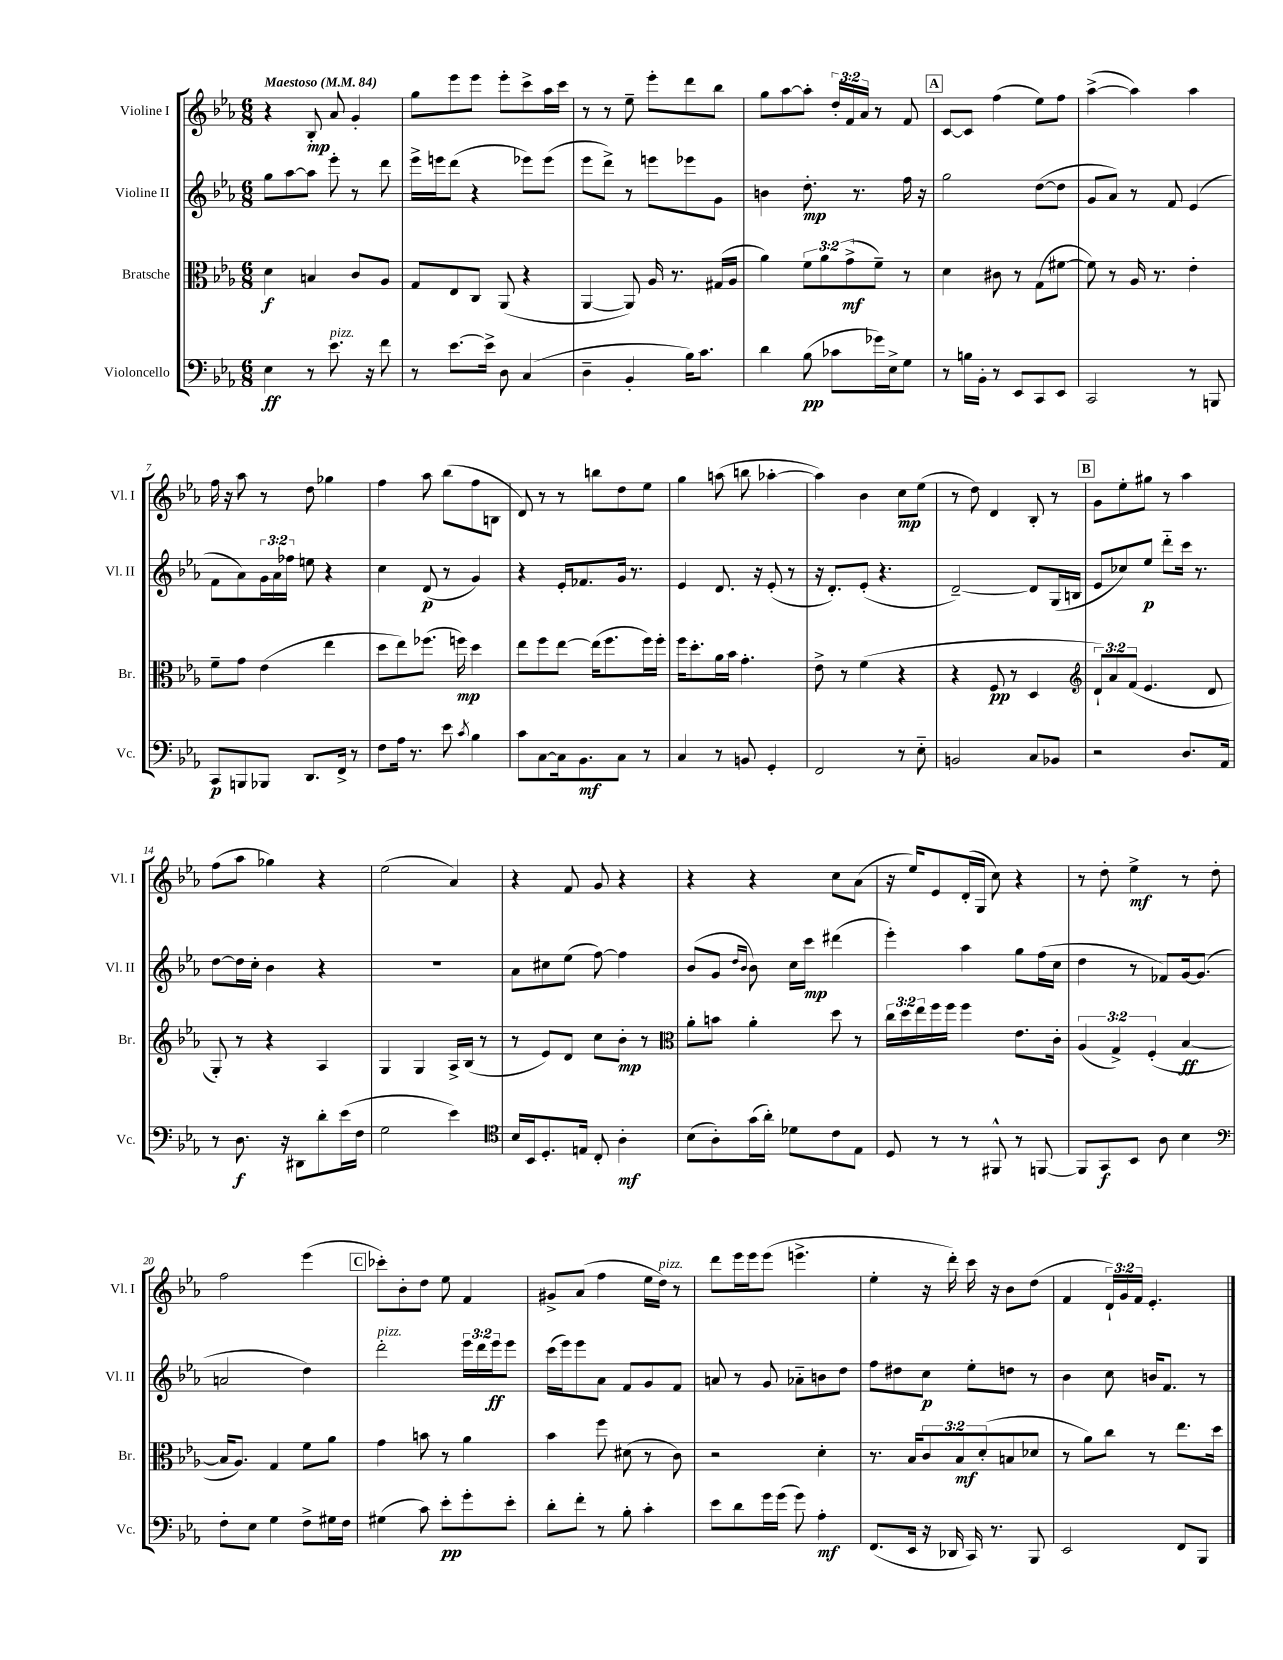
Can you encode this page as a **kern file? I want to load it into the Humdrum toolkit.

**kern	**kern	**kern	**kern
*staff4	*staff3	*staff2	*staff1
*clefF4	*clefC3	*clefG2	*clefG2
*k[b-e-a-]	*k[b-e-a-]	*k[b-e-a-]	*k[b-e-a-]
*M6/8	*M6/8	*M6/8	*M6/8
*MM84	*MM84	*MM84	*MM84
4E-	4d	8gg	4r
.	.	[8aa-	.
8r	4B	8aa-]	8B-'
8.e-	.	8eee-'	8a-
.	8c	8r	4g'
16r	.	.	.
8f	8A-	8ddd	.
=	=	=	=
8r	8G	16eee-^	8gg
.	.	16eee	.
[8.e-	8E-	(8ddd	8eee-
.	8C	4r	8eee-
16e-^]	.	.	.
8D	(8AA-	.	8eee-'
(4C	4r	8eee-)	8ccc^
.	.	(8eee-	16aa-
.	.	.	16ccc
=	=	=	=
4D~	[4AA-	8eee-	8r
.	.	8ddd^)	8r
4BB-'	8AA-])	8r	8ee-~
.	16A-	8eee	8eee-'
.	8.r	.	.
16B-)	.	8eee-	8ddd
8.c	.	.	.
.	(16G#	8g	8bb-
.	16A-	.	.
=	=	=	=
4d	4a-)	4b	8gg
.	.	.	[8aa-
(8B-	12f	8.dd'	8aa-']
.	12a-	.	.
8c-	.	.	24dd'
.	(12g^	.	24f
.	.	8.r	.
.	.	.	24a-
16g-)	8f~)	.	8r
16E-^	.	.	.
8G	8r	16ff	8f
.	.	16r	.
=	=	=	=
8r	4d	2gg	[8c
16B	.	.	8c]
16BB-'	.	.	.
8r	8c#	.	(4ff
8EE-	8r	.	.
8CC	(8G	([8dd	8ee-)
8EE-	[8f#	8dd]	8ff
=	=	=	=
2CC	8f#])	8g	([4aa-^
.	8r	8a-)	.
.	16A-	8r	4aa-])
.	8.r	.	.
.	.	8f	.
8r	4e-'	(4e-	4aa-
8BBB	.	.	.
=	=	=	=
8CC	8f~	8f	16ff
.	.	.	16r
8BBB	8g	8a-)	8aa-
8BBB-	(4e-	24g	8r
.	.	24a-	.
.	.	24ff-	.
8.DD	.	8ee	8dd
.	4ee-	4r	4gg-
16FF^	.	.	.
8r	.	.	.
=	=	=	=
8F	8dd	4cc	4ff
16A-	8ee-)	.	.
8.r	.	.	.
.	(8.ff-	(8d	8aa-
8e-	.	8r	(8bb-
.	16ff)	.	.
8qc	.	.	.
4B-	4dd	4g)	8ff
.	.	.	8B
=	=	=	=
8c	8ee-	4r	8d)
[8C	8ff	.	8r
16C]	[8ee-	16e-'	8r
8.BB-	.	8.f-	.
.	(16ee-]	.	8bb
.	8.ff	.	.
8C	.	16g	8dd
.	.	8.r	.
8r	16ff)	.	8ee-
.	16ff'	.	.
=	=	=	=
4C	16ff	4e-	4gg
.	8.dd'	.	.
8r	16a-	8.d	(8aa
.	16b-	.	.
8BB	4.g'	.	8bb
.	.	16r	.
4GG'	.	(8e-'	[4aa-'
.	.	8r	.
=	=	=	=
2FF	8e-^	16r	4aa-])
.	.	8.d')	.
.	8r	.	.
.	(4f	(8e-'	4b-
.	.	4.r	.
8r	4r	.	8cc
8E-'~	.	.	(8ee-
=	=	=	=
2BB	4r	[2d~)	8r
.	.	.	8dd)
.	8F	.	4d
.	8r	.	.
8C	4D	8d]	8B-'
8BB-	.	(16G	8r
.	.	16B	.
=	=	=	=
*	*clefG2	*	*
2r	12d`)	8e-	8g
.	12a-	.	.
.	.	8cc-)	8ee-'
.	(12f	.	.
.	4.e-	8ee-	8gg#
.	.	8ddd'~	8r
8.D	.	16ccc	4aa-
.	.	8.r	.
.	8d	.	.
16AA-	.	.	.
=	=	=	=
8r	8G')	[8dd	(8ff
8.D	8r	16dd]	8aa-
.	.	16cc'	.
.	4r	4b-	4gg-)
16r	.	.	.
8DD#	.	.	.
8d'	4A-	4r	4r
(16e-	.	.	.
16F	.	.	.
=	=	=	=
2G	4G	2.r	(2ee-
.	4G	.	.
4e-)	16A-^	.	4a-)
.	(16B-	.	.
.	8r	.	.
=	=	=	=
*clefC4	*	*	*
16B-	8r	8a-	4r
16BB-	.	.	.
8.D'	8e-)	8cc#	.
.	8d	(8ee-	8f
16E	.	.	.
8C'	8cc	[8ff)	8g
4A-'	8b-'	4ff]	4r
.	8r	.	.
=	=	=	=
*	*clefC3	*	*
(8B-	8a-'	(8b-	4r
8A-')	8b	8g	.
.	.	16qqdd	.
.	.	16qqb-	.
(16g	4a-'	8b-)	4r
16a-')	.	.	.
8d-	.	16cc	.
.	.	16ccc	.
8c	8dd	(4ddd#	8cc
8E-	8r	.	(8a-
=	=	=	=
8D	24cc	4eee-')	16r
.	24dd	.	.
.	.	.	16ee-)
.	24ee-	.	.
8r	16ff	.	8e-
.	16ff	.	.
8r	4ff	4aa-	(16d'
.	.	.	16G
8FF#^^	.	.	8cc)
8r	8.e-	8gg	4r
[8FF	.	(16ff	.
.	16c'	16cc	.
=	=	=	=
8FF]	(6A-	4dd	8r
8GG	.	.	8dd'
.	6G^)	.	.
8BB-	.	8r	4ee-^
.	(6F'	.	.
8A-	.	8f-)	.
4B-	[4B-	[16g	8r
.	.	(8.g]	.
.	.	.	8dd'
=	=	=	=
*clefF4	*	*	*
8F'	16B-]	2a	2ff
.	8.A-)	.	.
8E-	.	.	.
4G	4G	.	.
8F^	8f	4dd)	(4eee-
16G#	8a-	.	.
16F	.	.	.
=	=	=	=
(4G#	4g	2ddd'	8ccc-')
.	.	.	8b-'
8c)	8b	.	8dd
8e-'	8r	.	8ee-
8g'	4a-	24eee-	4f
.	.	24ddd	.
.	.	24eee-	.
8e-'	.	8eee-	.
=	=	=	=
8d'	4b-	(16ccc	8g#^
.	.	16eee-)	.
8f'	.	8eee-	(8a-
8r	8ff	8a-	4ff
8B-'	(8d#	8f	.
4c'	8r	8g	16ee-
.	.	.	16dd)
.	8c)	8f	8r
=	=	=	=
8e-	2r	8a	8ddd
8d	.	8r	16eee-
.	.	.	16eee-
16g	.	8g	(8eee-
(16g	.	.	.
8g)	.	8a-'~	4.eee^
4A-'	4d'	8b	.
.	.	8dd	.
=	=	=	=
(8.FF	8.r	8ff	4ee-'
.	.	8dd#	.
16EE-	16B-	.	.
16r	12c	8cc	16r
16DD-	.	.	16ddd')
.	12B-	.	.
16CC)	.	8ee-'	16ccc
.	(12d'	.	.
8.r	.	.	16r
.	8B	8dd	8b-
8BBB-	8d-	8r	(8dd
=	=	=	=
2EE-	8r	4b-	4f
.	8a-)	.	.
.	8cc	8cc	24d`)
.	.	.	24g
.	.	.	24f
.	8r	16b	4.e-'
.	.	8.f	.
8FF	8.ee-	.	.
8BBB-	.	8r	.
.	16dd	.	.
==	==	==	==
*-	*-	*-	*-
